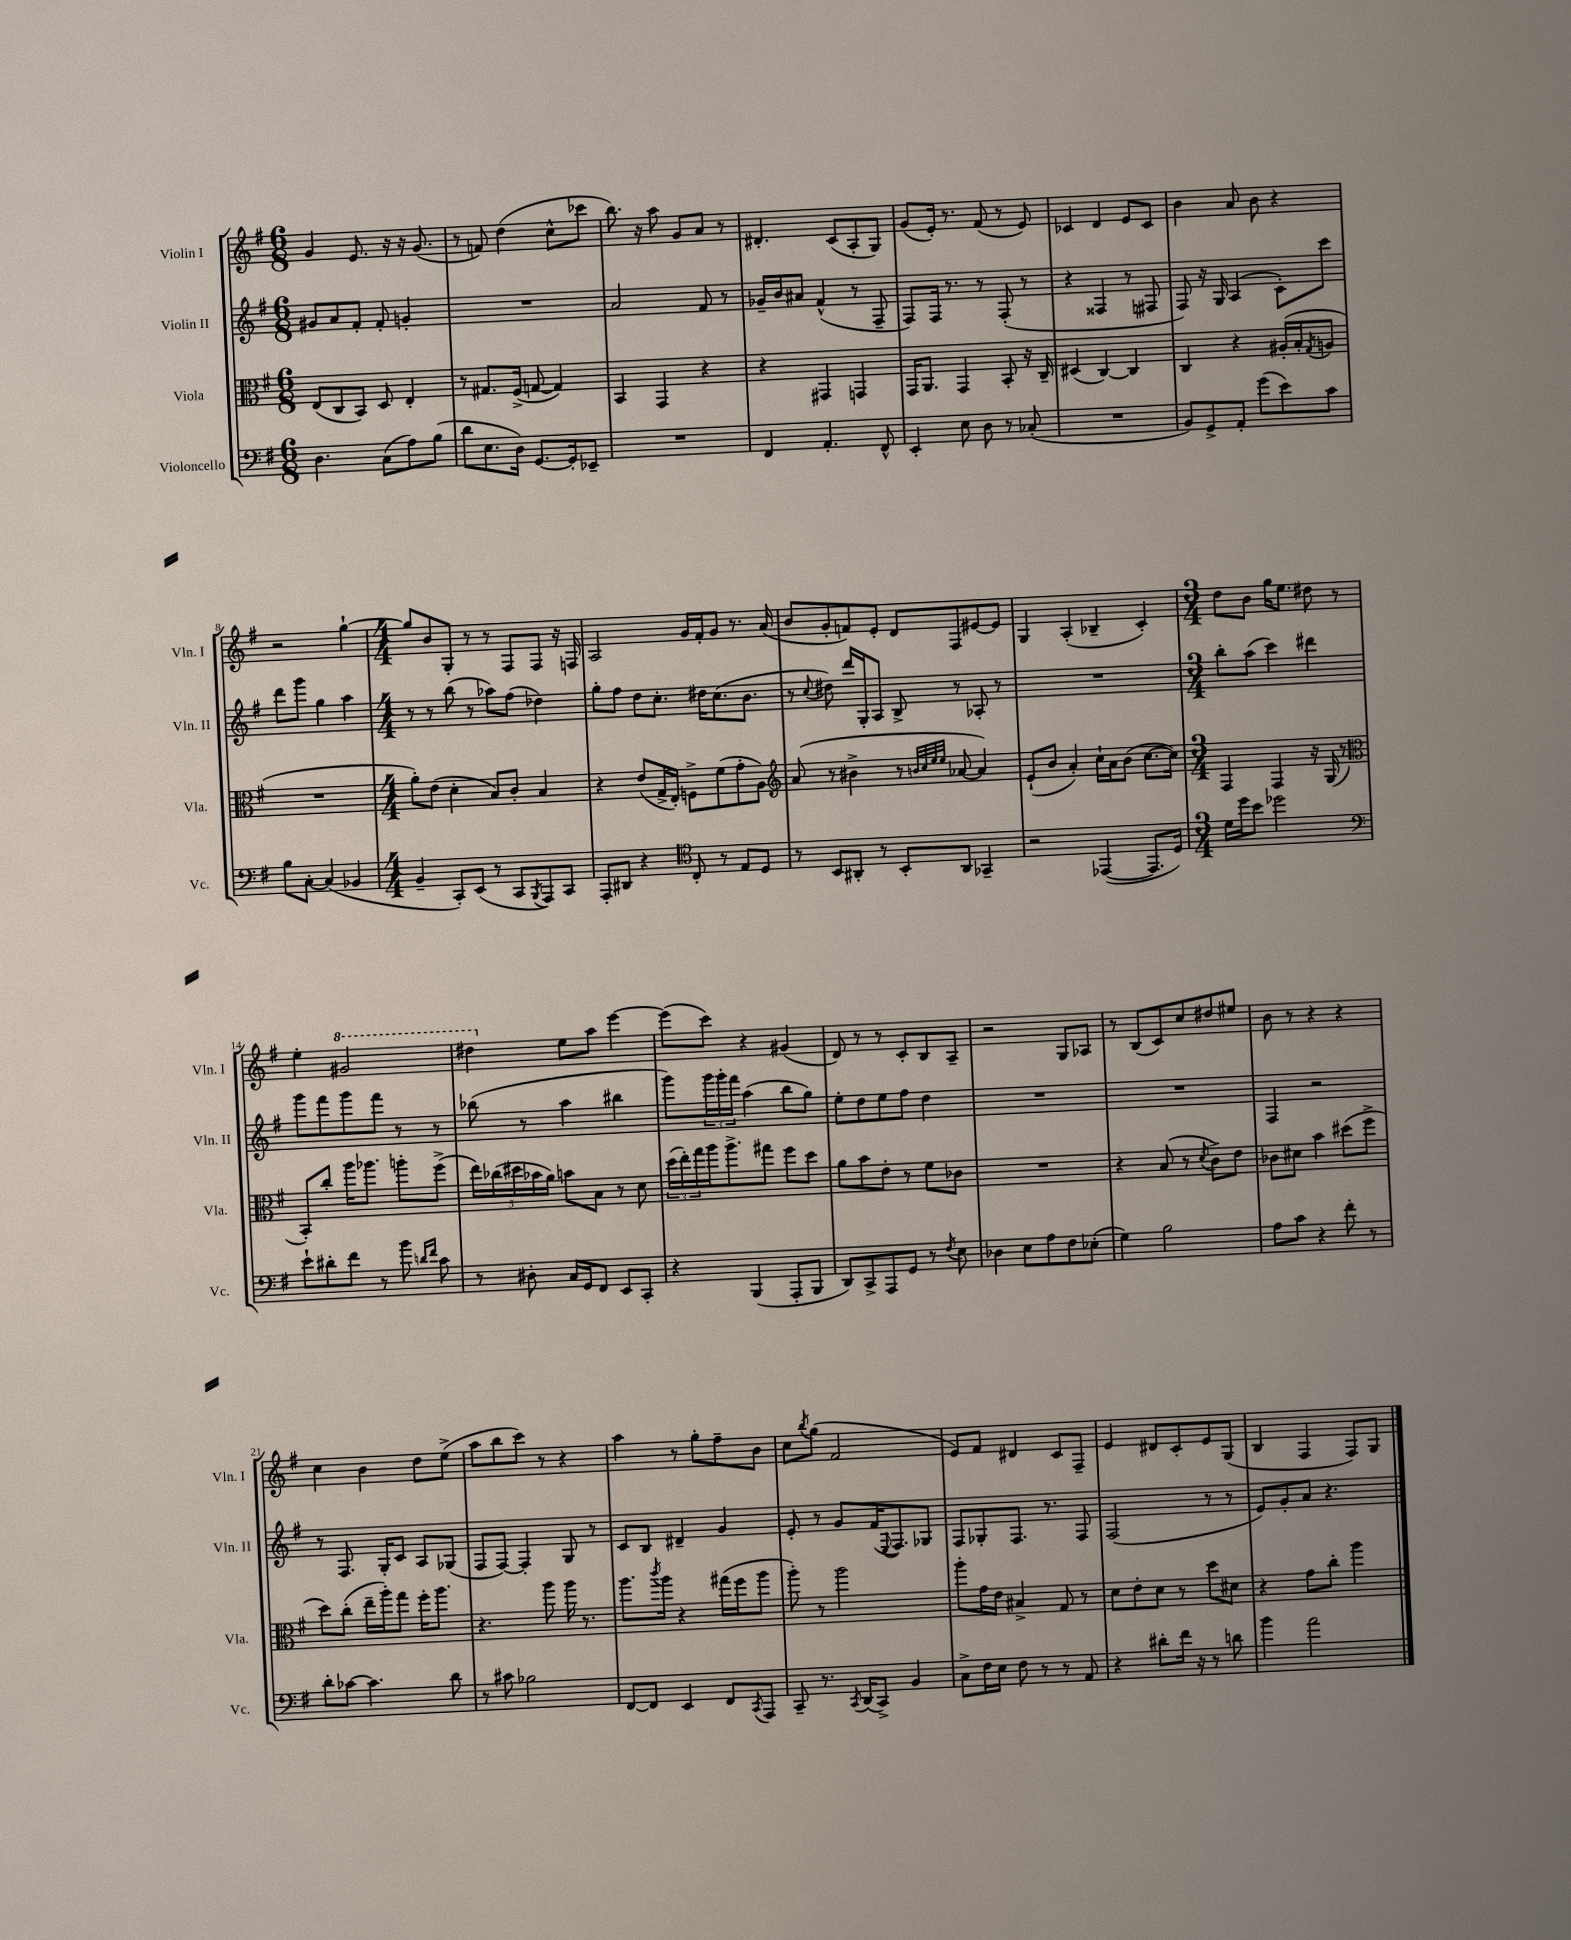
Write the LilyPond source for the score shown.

<<
\new StaffGroup <<
\new Staff = "s0" \with { instrumentName = "Violin I" shortInstrumentName = "Vln. I" } {
    \clef treble \key g \major \numericTimeSignature \time 6/8
    g'4 e'8. r16 r16 g'8.( |
    r8 f'8) d''4( c''8-^ ces'''8 |
    b''8.) r16 a''8 g'8 a'8 r8 |
    dis'4.-. c'8( a8-. g8) |
    g'8( e'16-.) r8. fis'8( r8 e'8) |
    ces'4 d'4 e'8 ces'8 |
    b'4 a'8 b'8 r4 |
    r2 g''4~-! |
    \numericTimeSignature \time 4/4 g''8 b'8 g8-. r8 r8 fis8 fis8 r16 f16 |
    a2 g'16 fis'16-. g'8 r8. a'16( |
    b'8 g'8-. f'8) e'8-. d'8 fis8 eis'8~ eis'8 |
    g4 a4-.( bes4-- c'4-.) |
    \numericTimeSignature \time 3/4 d''8 b'8 g''16 e''8. dis''8 r8 |
    e''4-. \ottava #1 gis''2 |
    dis'''4 \ottava #0 e''8 a''8 e'''4~ |
    e'''8( c'''8) r4 gis'4( |
    d'8) r8 r8 c'8-. b8 a8-- |
    r2 g8 aes8 |
    r8 b8( c'8) c''8 dis''8 eis''8 |
    b'8 r8 r4 r4 |
    c''4 b'4 d''8 e''8->( |
    a''8 b''8 c'''8) r8 r4 |
    a''4 r8 g''8-. fis''8-- b'8 |
    c''8 \acciaccatura { b''8 } g''8( fis'2 |
    e'8) fis'8 dis'4 c'8 fis8-- |
    e'4 dis'8 c'8-. e'8 g8( |
    b4 fis4 fis8) g8 \bar "|." |
}
\new Staff = "s1" \with { instrumentName = "Violin II" shortInstrumentName = "Vln. II" } {
    \clef treble \key g \major \numericTimeSignature \time 6/8
    gis'8 a'8 fis'8-. fis'8-. g'4-. |
    R2. |
    a'2 fis'8 r8 |
    ges'16-- b'16 ais'8 fis'4-^( r8 fis8-- |
    fis8) fis16 r8. r8 fis8-.( r8 |
    r4 fisis4 r8 fis8 |
    fis8) r16 g16 a4( c'8-.) c'''8 |
    d'''8 g'''8 g''4 a''4 |
    \numericTimeSignature \time 4/4 r8 r8 b''8( r8 aes''8) fis''8( des''4) |
    g''8-. fis''8 d''8 c''8.-. dis''16 c''8.( b'8. |
    r8 \appoggiatura { c''8 } dis''8) d'''16 g16-. a8 b8-> r8 aes8-. r8 |
    R1 |
    \numericTimeSignature \time 3/4 b''8-. a''8( c'''4) dis'''4 |
    g'''8 fis'''8 g'''8 fis'''8 r8 r8 |
    bes''8( r8 a''4 bis''4 |
    g'''8) \tuplet 3/2 { g'''16 g'''16-. fis'''16 } a''4( b''8 g''8) |
    e''8-. d''8 e''8 fis''8 d''4 |
    R2. |
    R2. |
    fis4 r2 |
    r8 fis8. g16-. c'8 a8 ges8( |
    fis8 fis8~) fis4-. g8 r8 |
    c'8 b8 dis'4-- g'4 |
    e'8-. r8 g'8 fis'16( \appoggiatura { e8 } fis8.) ges8 |
    fis8 ges8-. fis8. r8. fis8 |
    fis2( r8 r8 |
    e'8) g'8-. a'8 r4. \bar "|." |
}
\new Staff = "s2" \with { instrumentName = "Viola" shortInstrumentName = "Vla." } {
    \clef alto \key g \major \numericTimeSignature \time 6/8
    e8( c8 b,8) d8 e4-. |
    r8 gis8. fis16->( g8~ g4) |
    b,4 g,4 r4 |
    r4 gis,4 g,4 |
    g,16 a,8. g,4 b,8-. r16 c16-- |
    dis4( c4~) c4 |
    c4 r4 ais16-.( b16-. \acciaccatura { g8 } a8 |
    R2. |
    \numericTimeSignature \time 4/4 a'8-.) e'8( d'4-. b8) c'8-. b4 |
    r4 e'8( g16-> e16-.) f8-> fis'8( g'8-. a8) |
    \clef treble a'8( r8 bis'4-> r8 \grace { b'32 c''32 e''32 e''32 } aes'8~ aes'4) |
    e'8-!( b'8 a'4-.) c''16-! a'16 b'8( c''8.~ c''16) |
    \numericTimeSignature \time 3/4 fis4 fis4 r16 g16( r8 |
    \clef alto b,8-.) c''8-. a''16 aes''8. a''8-. fis''8->( |
    \tuplet 5/4 { e''16) ces''16( dis''16 bes'16 a'16) } b'8 b8 r8 d'8 |
    \tuplet 3/2 { d''16( e''16-.) g''16 } a''16 a''8.-> gis''8 fis''8 d''8 |
    a'8 b'8 e'8-. r8 fis'8 ces'8 |
    R2. |
    r4 b8( r8 \acciaccatura { d'8 } c'8->) e'8 |
    ces'8 dis'8 b'4 dis''8( fis''8-> |
    d''8) c''8-.( e''16-- a''16-.) g''8 fis''16-. a''8. |
    r4. a''8 a''16 r8. |
    a''8. \acciaccatura { c'''8 } a''16 r4 gis''16( fis''16 a''8 |
    a''8-.) r8 a''2 |
    a''8-. g'16 e'16 bis4-> g8 r8 |
    d'8 e'8-. d'8 r8 d''8 dis'8 |
    r4 g'8 c''8-. a''4 \bar "|." |
}
\new Staff = "s3" \with { instrumentName = "Violoncello" shortInstrumentName = "Vc." } {
    \clef bass \key g \major \numericTimeSignature \time 6/8
    d4. c8( a8) b8( |
    d'8 e8. d16) g,8.~ g,16-. ees,8-- |
    R2. |
    fis,4 a,4.-. fis,8-^ |
    e,4-. e8 d8 r8 ces8-.( |
    R2. |
    b,8) g,8-> a,8-. g'8( e'8) c'8 |
    b8 c8~-. c4( bes,4 |
    \numericTimeSignature \time 4/4 b,4-- c,8-.) e,8( r8 c,8 \acciaccatura { b,,8 } a,,8) c,8 |
    a,,8-. dis,8 r4 \clef tenor c8-. r8 e8 d8 |
    r8 b,8 ais,8-. r8 b,8-. ais,8 ges,4-- |
    r2 ees,4~( ees,8. d16) |
    \numericTimeSignature \time 3/4 d'16 d''16 b'8 des''2 |
    \clef bass e'8-! dis'8-. fis'8 r8 b'8 \grace { d'16 fis'16 } c'8 |
    r8 dis8-. c16 g,16 fis,8 e,8 c,8-. |
    r4 b,,4( a,,8-. b,,8 |
    d,8) c,8-> a,,8 g,8 r8 \acciaccatura { fis8 } e8 |
    des4 e8 a8 fis8 ees8-.( |
    g4) b2 |
    a8 c'8 r4 fis'8-. r8 |
    d'8-. ces'8~ ces'4. d'8 |
    r8 cis'8 bes2 |
    fis,8~ fis,8 e,4 fis,8 \acciaccatura { c,8 } a,,8 |
    c,8-- r8. \acciaccatura { c,8 } d,16( c,8->) b,4 |
    c8-> fis16 e16 fis8 r8 r8 a,8 |
    r4 dis'8-. fis'16 r16 r8 d'8 |
    b'4 a'2 \bar "|." |
}
>>
>>
